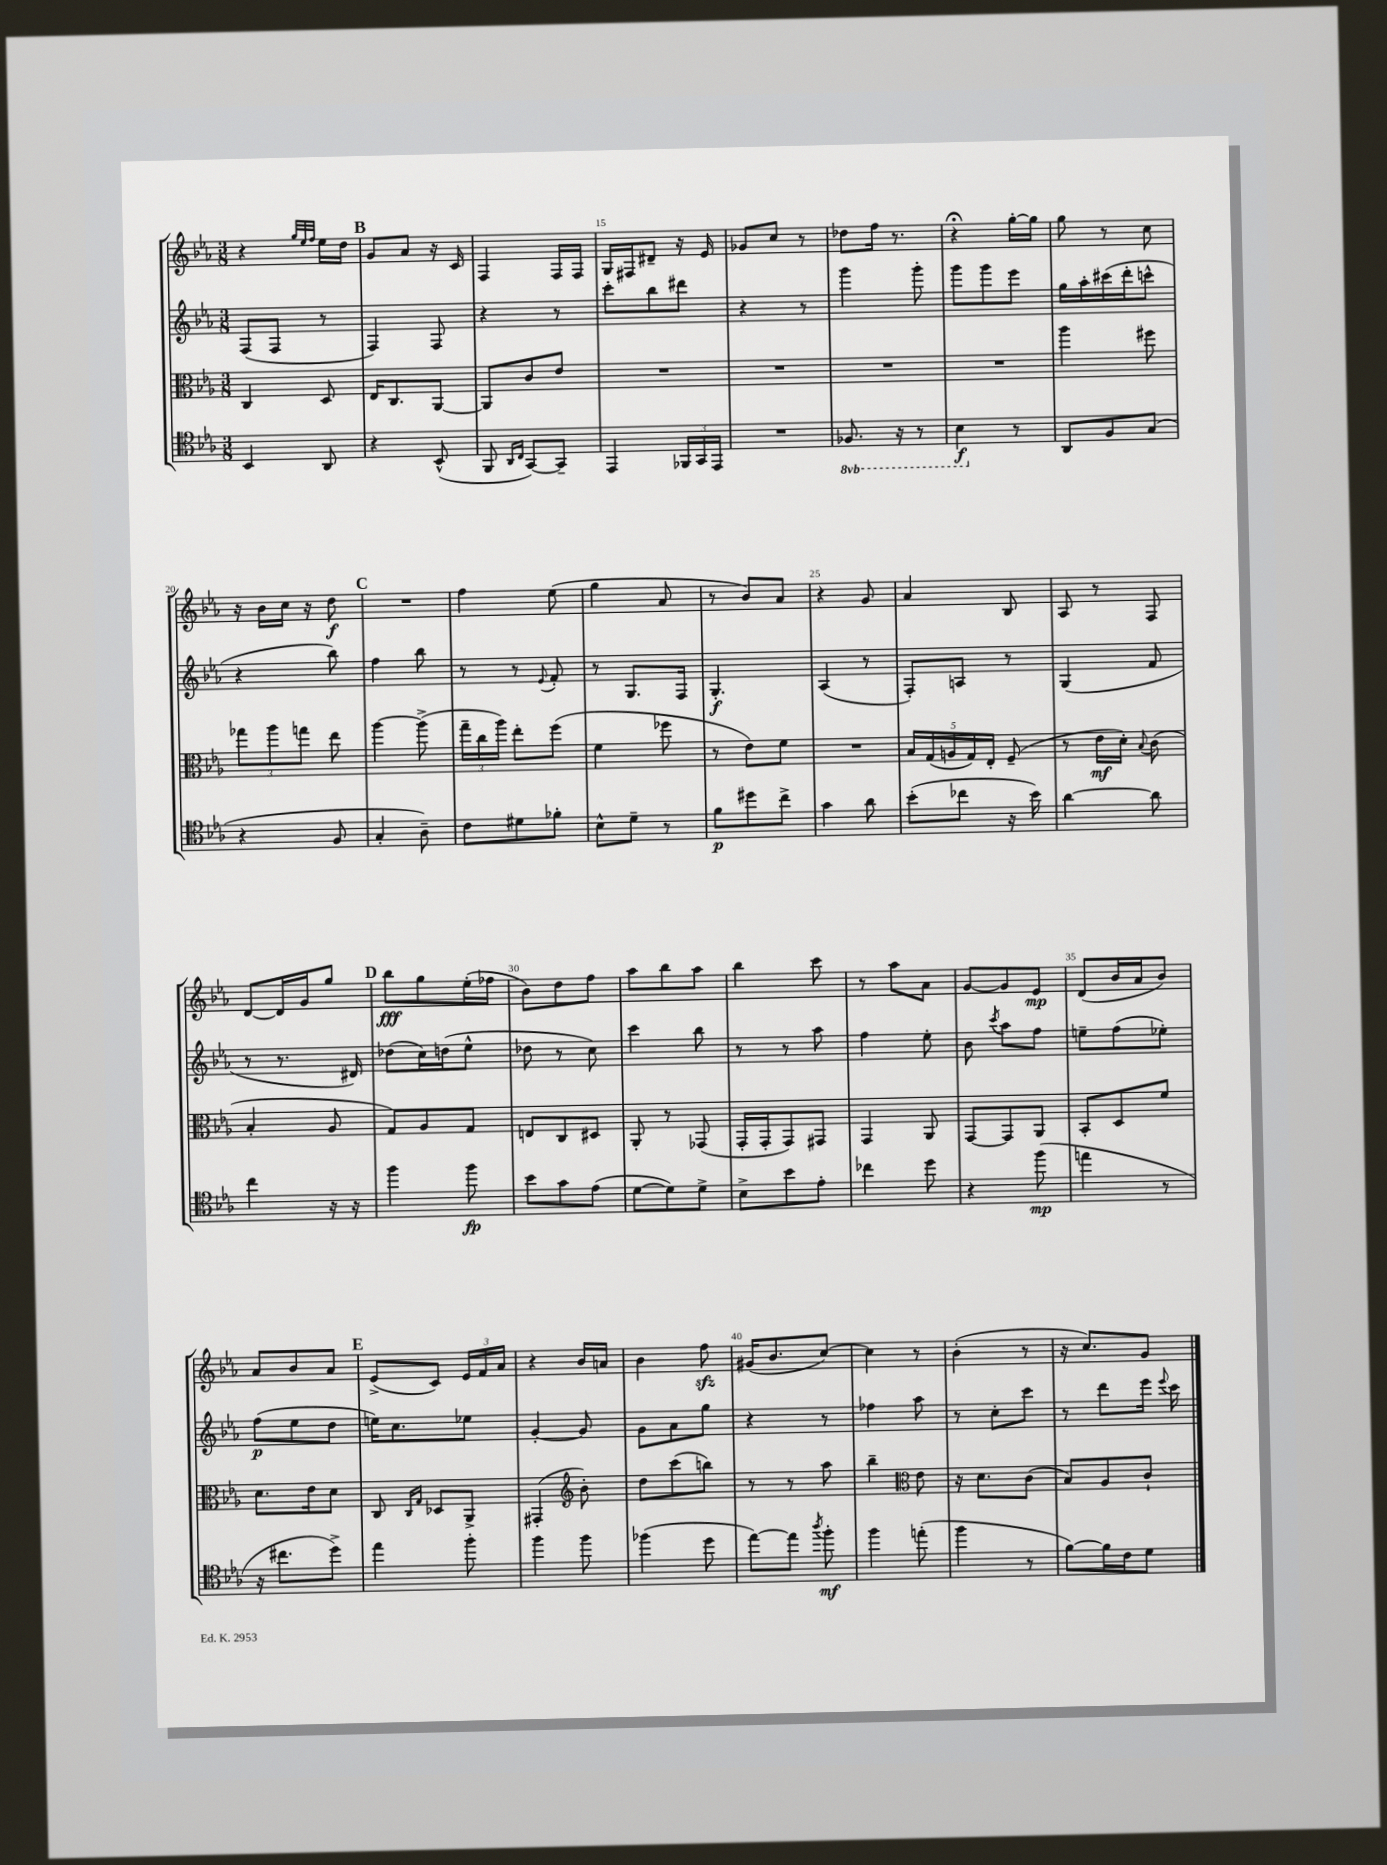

**kern	**dynam	**kern	**dynam	**kern	**dynam	**kern	**dynam
*part4	*part4	*part3	*part3	*part2	*part2	*part1	*part1
*staff4	*staff4	*staff3	*staff3	*staff2	*staff2	*staff1	*staff1
*clefC4	*	*clefC3	*	*clefG2	*	*clefG2	*
*k[b-e-a-]	*	*k[b-e-a-]	*	*k[b-e-a-]	*	*k[b-e-a-]	*
*M3/8	*	*M3/8	*	*M3/8	*	*M3/8	*
=12	=12	=12	=12	=12	=12	=12	=12
4BB-/	.	4C/	.	(8F/L	.	4r	.
.	.	.	.	8F/J	.	.	.
.	.	.	.	.	.	32qqgg/LLL	.
.	.	.	.	.	.	32qqee-/	.
.	.	.	.	.	.	32qqff/JJJ	.
8AA-/	.	8D/	.	8r	.	16ee-\LL	.
.	.	.	.	.	.	16dd\JJ	.
!!LO:REH:place=s1:t=B
=13	=13	=13	=13	=13	=13	=13	=13
4r	.	16E-/KL	.	4F/)	.	8g/L	.
.	.	8.C/	.	.	.	.	.
.	.	.	.	.	.	8a-/J	.
(8BB-^^/	.	[8AA-/J	.	8F/	.	16r	.
.	.	.	.	.	.	16c/	.
=14	=14	=14	=14	=14	=14	=14	=14
8FF/	.	8AA-/L]	.	4r	.	4F/	.
16qqAA-/LL	.	.	.	.	.	.	.
16qqC/JJ	.	.	.	.	.	.	.
[8GG/L)	.	8c/	.	.	.	.	.
8GG~/J]	.	8e-/J	.	8r	.	16F/LL	.
.	.	.	.	.	.	16F/JJ	.
=15	=15	=15	=15	=15	=15	=15	=15
4EE-/	.	4.r	.	8ccc'\L	.	16G/LL	.
.	.	.	.	.	.	16F#X/J	.
.	.	.	.	8bb-\	.	8d#X~/J	.
24FF-X/LL	.	.	.	8ddd#X\J	.	16r	.
24GG/	.	.	.	.	.	.	.
.	.	.	.	.	.	16e-/	.
24EE-/JJ	.	.	.	.	.	.	.
=16	=16	=16	=16	=16	=16	=16	=16
4.r	.	4.r	.	4r	.	8g-X/L	.
.	.	.	.	.	.	8cc/J	.
.	.	.	.	8r	.	8r	.
=17	=17	=17	=17	=17	=17	=17	=17
*8ba	*	*	*	*	*	*	*
8.FF-X/	.	4.r	.	4ggg\	.	8dd-X\L	.
.	.	.	.	.	.	16ff\Jk	.
16r	.	.	.	.	.	8.r	.
8r	.	.	.	8ggg'\	.	.	.
=18	=18	=18	=18	=18	=18	=18	=18
4BB-\	f	4.r	.	8ggg\L	.	4r;<	.
.	.	.	.	8ggg\	.	.	.
*X8ba	*	*	*	*	*	*	*
8r	.	.	.	8eee-\J	.	[16gg'\LL	.
.	.	.	.	.	.	16gg\JJ]	.
=19	=19	=19	=19	=19	=19	=19	=19
8AA-/L	.	4aa-\	.	16gg\LL	.	8gg\	.
.	.	.	.	16aa-'\	.	.	.
8F/	.	.	.	(16ccc#X\	.	8r	.
.	.	.	.	16ddd'\J	.	.	.
(8G/J	.	8ff#X\	.	8cccn^^\J	.	8cc\	.
!!LO:LB:g=z
=20	=20	=20	=20	=20	=20	=20	=20
4r	.	12gg-X\L	.	4r	.	16r	.
.	.	.	.	.	.	16b-\LL	.
.	.	12aa-\	.	.	.	.	.
.	.	.	.	.	.	16cc\JJ	.
.	.	12ggn\J	.	.	.	.	.
.	.	.	.	.	.	16r	.
8F/	.	8ee-\	.	8bb-\)	.	8dd\	f
!!LO:REH:place=s1:t=C
=21	=21	=21	=21	=21	=21	=21	=21
4G'/	.	[4aa-\	.	4ff\	.	4.r	.
8A-~\)	.	(8aa-^\]	.	8bb-\	.	.	.
=22	=22	=22	=22	=22	=22	=22	=22
8c\L	.	24gg~\LL	.	8r	.	4ff\	.
.	.	24cc\	.	.	.	.	.
.	.	24aa-\JJ)	.	.	.	.	.
8d#X\	.	8ee-'\L	.	8r	.	.	.
.	.	.	.	8qqe-/	.	.	.
8f-X'\J	.	(8ff\J	.	8f'/	.	(8ee-\	.
=23	=23	=23	=23	=23	=23	=23	=23
8B-^^\L	.	4f\	.	8r	.	4gg\	.
8d~\J	.	.	.	8.G/L	.	.	.
8r	.	8ff-X\	.	.	.	8a-/	.
.	.	.	.	16F/Jk	.	.	.
=24	=24	=24	=24	=24	=24	=24	=24
8f\L	p	8r	.	4.G'/	f	8r	.
8dd#X\	.	8e-\L)	.	.	.	8b-/L)	.
8cc^\J	.	8f\J	.	.	.	8a-/J	.
=25	=25	=25	=25	=25	=25	=25	=25
4g\	.	4.r	.	(4A-/	.	4r	.
8a-\	.	.	.	8r	.	8g/	.
=26	=26	=26	=26	=26	=26	=26	=26
(8b-'\L	.	20B-/LL	.	8F'/L)	.	4a-/	.
.	.	(20G/	.	.	.	.	.
.	.	20An/	.	.	.	.	.
8cc-X\J	.	.	.	8An/J	.	.	.
.	.	20G/)	.	.	.	.	.
.	.	20E-'/JJ	.	.	.	.	.
16r	.	(8F~/	.	8r	.	8B-/	.
16b-\)	.	.	.	.	.	.	.
=27	=27	=27	=27	=27	=27	=27	=27
[4a-\	.	8r	.	(4G/	.	8A-/	.
.	.	16e-\LL	mf	.	.	8r	.
.	.	16d'\JJ)	.	.	.	.	.
.	.	8qqB-/	.	.	.	.	.
8a-\]	.	(8c\	.	8f/	.	8F/	.
!!LO:LB:g=z
=28	=28	=28	=28	=28	=28	=28	=28
4cc\	.	4B-'/	.	8r	.	[8d/L	.
.	.	.	.	8.r	.	16d/L]	.
.	.	.	.	.	.	16g/J	.
16r	.	8A-/	.	.	.	8gg/J	.
16r	.	.	.	16d#X/)	.	.	.
!!LO:REH:place=s1:t=D
=29	=29	=29	=29	=29	=29	=29	=29
4ff\	.	8G/L)	.	(8dd-X\L	.	8bb-\L	fff
.	.	8A-/	.	16cc\L)	.	8gg\	.
.	.	.	.	(16ddn\J	.	.	.
8ff\	fp	8G/J	.	8ee-^^\J	.	(16ee-'\L	.
.	.	.	.	.	.	16ff-X\JJ	.
=30	=30	=30	=30	=30	=30	=30	=30
8b-\L	.	8En/L	.	8dd-X\	.	8b-\L)	.
8g\	.	8C/	.	8r	.	8dd\	.
(8e-\J	.	8D#X/J	.	8cc\)	.	8ff\J	.
=31	=31	=31	=31	=31	=31	=31	=31
[8d\L	.	8AA-'/	.	4ccc\	.	8aa-\L	.
8d\])	.	8r	.	.	.	8bb-\	.
8d^\J	.	(8GG-X/	.	8bb-\	.	8aa-\J	.
=32	=32	=32	=32	=32	=32	=32	=32
8B-^\L	.	16GG'/LL	.	8r	.	4bb-\	.
.	.	16GG'/J	.	.	.	.	.
8b-\	.	8GG/)	.	8r	.	.	.
8e-'\J	.	8GG#X/J	.	8aa-\	.	8ccc\	.
=33	=33	=33	=33	=33	=33	=33	=33
4cc-X\	.	4GG/	.	4ff\	.	8r	.
.	.	.	.	.	.	8aa-\L	.
8dd\	.	8AA-/	.	8ee-'\	.	8a-\J	.
=34	=34	=34	=34	=34	=34	=34	=34
4r	.	[8GG/L	.	8b-\	.	[8g/L	.
.	.	.	.	8qccc/	.	.	.
.	.	8GG/]	.	8aa-\L	.	8g/]	.
(8ff\	mp	8AA-/J	.	8ff\J	.	8e-/J	mp
=35	=35	=35	=35	=35	=35	=35	=35
4een\	.	8BB-'/L	.	8een~\L	.	(8d/L	.
.	.	8D/	.	(8ff\	.	16b-/L	.
.	.	.	.	.	.	16a-/J	.
8r	.	8f/J	.	8ee-X'\J)	.	8b-/J)	.
!!LO:LB:g=z
=36	=36	=36	=36	=36	=36	=36	=36
16r	.	8.d\L	.	(8ff\L	p	8a-/L	.
8.cc#X\L	.	.	.	.	.	.	.
.	.	.	.	8ee-\	.	8b-/	.
.	.	16e-\k	.	.	.	.	.
8dd^\J)	.	8d\J	.	8dd\J	.	8a-/J	.
!!LO:REH:place=s1:t=E
=37	=37	=37	=37	=37	=37	=37	=37
4ee-\	.	8C/	.	16een\KL)	.	(8e-^/L	.
.	.	.	.	8.cc\	.	.	.
.	.	16qqC/LL	.	.	.	.	.
.	.	16qqG/JJ	.	.	.	.	.
.	.	8D-X/L	.	.	.	8c/J)	.
8ff'\	.	8AA-^/J	.	8ee-X\J	.	24e-/LL	.
.	.	.	.	.	.	24f/	.
.	.	.	.	.	.	24a-/JJ	.
=38	=38	=38	=38	=38	=38	=38	=38
4ff\	.	(4GG#X'/	.	[4g'/	.	4r	.
*	*	*clefG2	*	*	*	*	*
8ff\	.	8b-'\)	.	8g/]	.	16b-/LL	.
.	.	.	.	.	.	16an/JJ	.
=39	=39	=39	=39	=39	=39	=39	=39
(4ff-X\	.	8dd\L	.	8g\L	.	4b-\	.
.	.	(8ccc\	.	8a-\	.	.	.
8dd\	.	8bbn\J)	.	8gg\J	.	8ffzz\	.
=40	=40	=40	=40	=40	=40	=40	=40
[8ee-\L)	.	8r	.	4r	.	(16g#X/KL	.
.	.	.	.	.	.	8.b-/	.
8ee-\J]	.	8r	.	.	.	.	.
8qaa-/	.	.	.	.	.	.	.
8ff'\	mf	8aa-\	.	8r	.	[8cc/J)	.
=41	=41	=41	=41	=41	=41	=41	=41
4ff\	.	4bb-~\	.	4ff-X\	.	4cc\]	.
*	*	*clefC3	*	*	*	*	*
(8een'\	.	8e-\	.	8aa-\	.	8r	.
=42	=42	=42	=42	=42	=42	=42	=42
4ff\	.	16r	.	8r	.	(4b-'\	.
.	.	8.d\L	.	.	.	.	.
.	.	.	.	8cc'\L	.	.	.
8r	.	(8c\J	.	8ccc\J	.	8r	.
=43	=43	=43	=43	=43	=43	=43	=43
[8f\L)	.	8B-/L)	.	8r	.	16r	.
.	.	.	.	.	.	8.cc/L)	.
16f\L]	.	8A-/	.	8ddd\L	.	.	.
16c\J	.	.	.	.	.	.	.
8d\J	.	8c`/J	.	16eee-\Jk	.	8g/J	.
.	.	.	.	8qqeee-/	.	.	.
.	.	.	.	16ccc\	.	.	.
==	==	==	==	==	==	==	==
*-	*-	*-	*-	*-	*-	*-	*-
